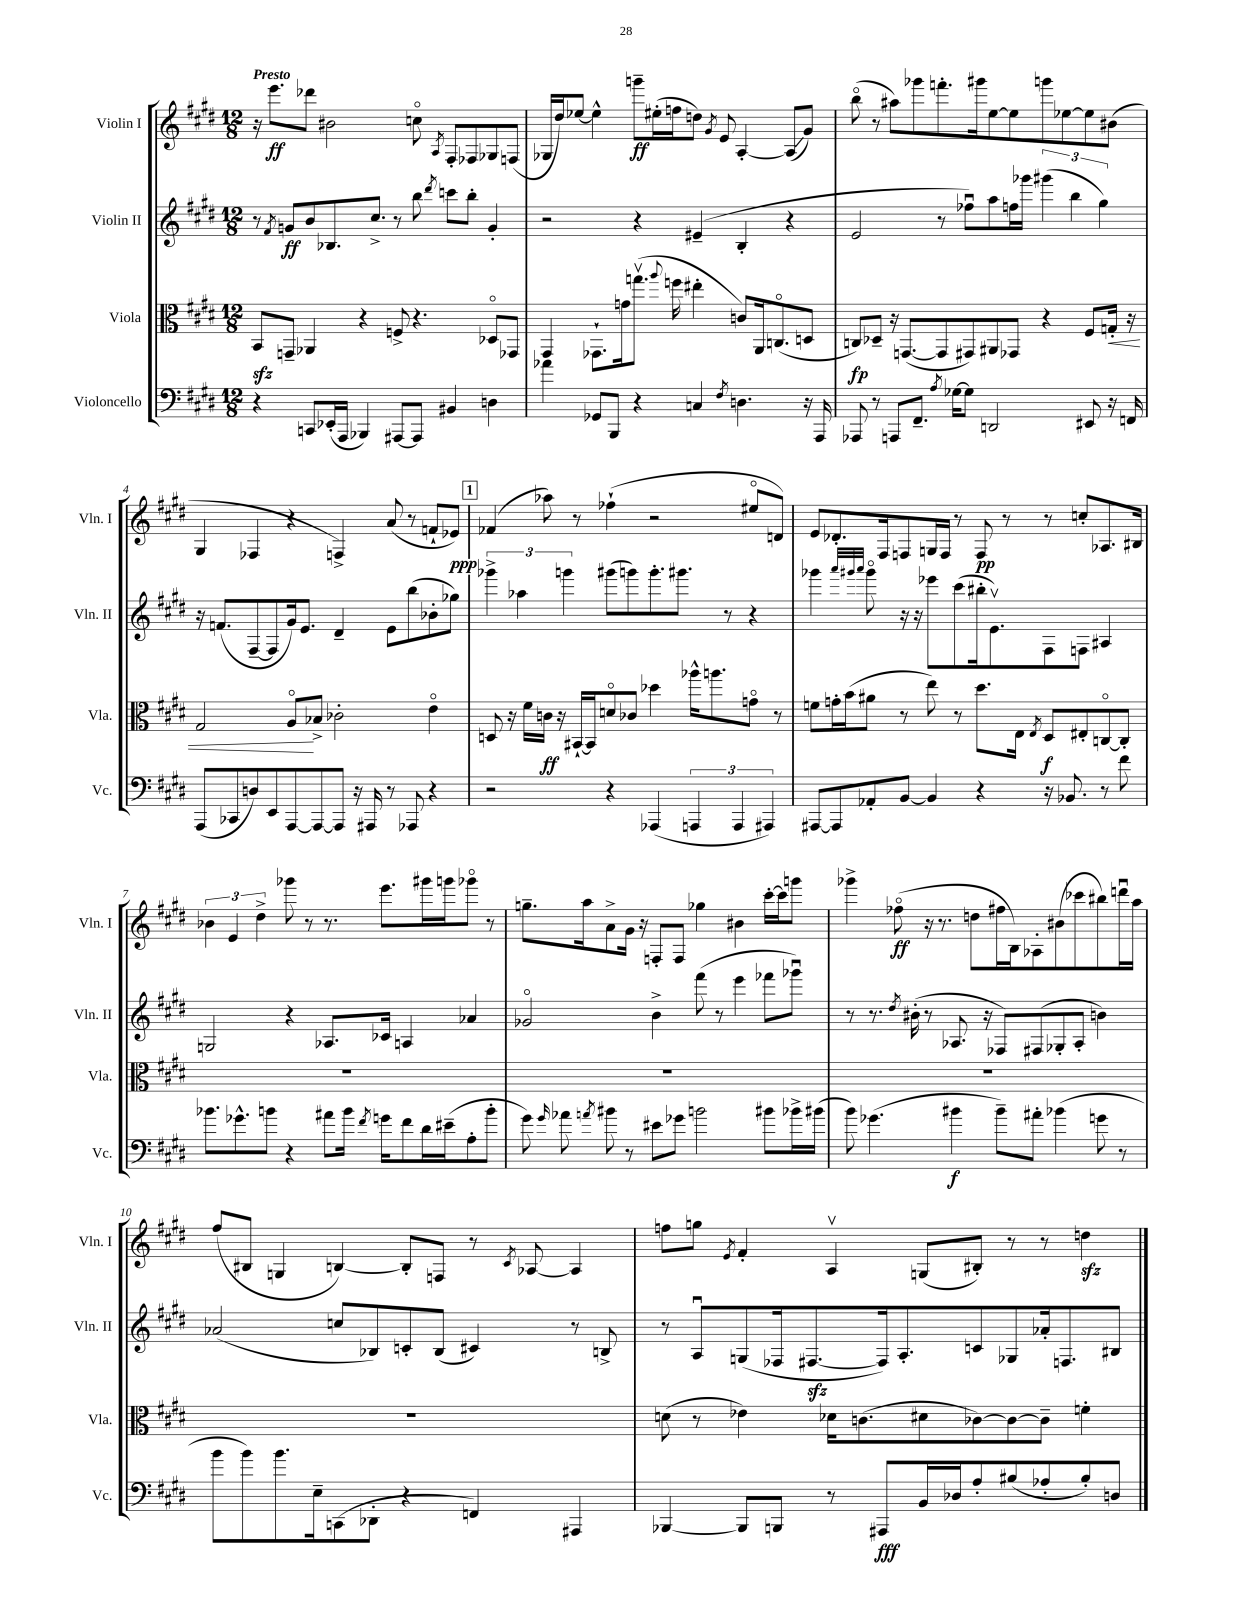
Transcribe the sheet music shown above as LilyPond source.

<<
\new StaffGroup <<
\new Staff = "s0" \with { instrumentName = "Violin I" shortInstrumentName = "Vln. I" } {
    \clef treble \key e \major \numericTimeSignature \time 12/8 \tempo "Presto"
    \autoBeamOff r16 e'''8.[\ff des'''8] bis'2 c''8\flageolet \acciaccatura { a8 } fis8[-. fes8 ges8 f8]( |
    ges16[ dis''16) ees''8]~ ees''4-^ g'''8[--\ff eis''16-.( f''16 d''8]) \acciaccatura { gis'8 } e'8 a4~-. a8[\glissando( gis'8]) |
    b''8\flageolet( r8 ais''8[) ges'''8 f'''8.-. gis'''16 e''8~ e''8 g'''8 ees''8~ ees''8 bis'8]( |
    gis4 fes4 r4 f4->) a'8( r8 f'8[-! ees'8]\ppp) |
    \mark \markup { \box "1" } fes'4( aes''8) r8 fes''4-!( r2 eis''8[\flageolet d'8]) |
    e'8[ des'8.-. fis16 f8 g16 f16] r8 f8\pp r8 r8 c''8[-. aes8. bis16] |
    \tuplet 3/2 { bes'4 e'4 dis''4-> } ges'''8 r8 r8. e'''8.[ gis'''16 g'''16 ges'''8]\flageolet r8 |
    g''8.[-- a''16 a'8-> gis'16] r16 f8[-. f8] ges''4 bis'4 cis'''16[~-. cis'''16 g'''8] |
    ges'''4-> fes''8\flageolet\ff( r16 r8. d''8[ fis''16 b16) aes8-. bis'8( ces'''8 bis''8) d'''16\downbow a''16] |
    fis''8[( bis8] g4 b4~) b8[-. f8] r8 \acciaccatura { cis'8 } aes8~ aes4 |
    f''8[ g''8] \acciaccatura { e'8 } fis'4-. a4\upbow g8[( bis8]-.) r8 r8 d''4\sfz \bar "|." |
}
\new Staff = "s1" \with { instrumentName = "Violin II" shortInstrumentName = "Vln. II" } {
    \clef treble \key e \major \numericTimeSignature \time 12/8
    \autoBeamOff r8 \acciaccatura { fis'8 } g'8[\ff b'8 bes8. cis''8.]-> r8 b''8 \acciaccatura { dis'''8 } c'''8[ b''8]-. g'4-. |
    r2 r4 eis'4--( b4-. r4 |
    e'2 r8 fes''8[\downbow) a''8 f''16 ges'''16] \tuplet 3/2 { gis'''4( b''4 gis''4) } |
    r16 f'8.[( fis8~-- fis8 gis'16) e'8.] dis'4-- e'8[ b''8( bes'8-. ges''8]) |
    \mark \markup { \box "1" } \tuplet 3/2 { ges'''4-> aes''4 g'''4 } gis'''8[( g'''8) g'''8.-. gis'''8.] r8 r4 |
    ges'''4 \grace { a'''32[ gis'''32 a'''32] } gis'''8\flageolet r16 r16 ees'''8[ cis'''8( bis''16-. e'8.\upbow) fis8 f8] ais4 |
    g2 r4 aes8.[ ces'16] a4 aes'4 |
    ges'2\flageolet b'4-> fis'''8( r8 e'''4 fes'''8[ ges'''8]\downbow) |
    r8 r8. \acciaccatura { dis''8 } bis'16-.( r8 aes8. r16 fes8[) fis8( ges8-. aes8]-. b'4) |
    aes'2( c''8[ bes8) c'8-. bes8]( cis'4) r8 b8-> |
    r8 a8[\downbow g8( fes16 fis8.~\sfz fis16) a8.-. c'8 ges8 aes'16-. f8. bis8] \bar "|." |
}
\new Staff = "s2" \with { instrumentName = "Viola" shortInstrumentName = "Vla." } {
    \clef alto \key e \major \numericTimeSignature \time 12/8
    \autoBeamOff b,8[\sfz g,8]-- aes,4 r4 f8-> r4. des8[\flageolet ges,8] |
    gis,4 ges,8.[-! g'16 g''8.]\upbow( \appoggiatura { a''8 } f''16 eis''4-. c'8[) a,16 c8.\flageolet( d8] |
    c8[\fp) des8]-- r16 g,8.[~( g,8 gis,8) ais,8 ges,8] r4 fis8[ g16]-.\< r16 |
    gis2 a8[\flageolet\! bes8]-> ces'2-. e'4\flageolet |
    \mark \markup { \box "1" } d8 r16 fis'16[ c'16]\ff r16 bis,16[~-! bis,16 d'8\flageolet ces'8] des''4 aes''16[-^ a''8. g'8]\flageolet r8 |
    f'8[ g'16-. b'16( ais'8] r8 e''8) r8 dis''8.[ e16] \acciaccatura { e8 } dis8[\f eis8-. c8~\flageolet c8]-. |
    R1. |
    R1. |
    R1. |
    R1. |
    d'8( r8 ees'4) des'16[ c'8.( dis'8 ces'8~) ces'8~ ces'8]-- f'4-. \bar "|." |
}
\new Staff = "s3" \with { instrumentName = "Violoncello" shortInstrumentName = "Vc." } {
    \clef bass \key e \major \numericTimeSignature \time 12/8
    \autoBeamOff r4 c,8[ ees,16-.( a,,16] bes,,4) ais,,8[~ ais,,8] bis,4 d4 |
    aes'4 ges,8[ b,,8] r4 c4 \acciaccatura { fis8 } d4. r16 a,,16 |
    aes,,8 r8 a,,8[ fis,8.]-- \acciaccatura { a8 } ges16[~ ges8] d,2 eis,8 r16 f,16 |
    a,,8[( ces,8 d8) e,8 a,,8~ a,,8~ a,,8] r16 ais,,16 r8 aes,,8 r4 |
    \mark \markup { \box "1" } r2 r4 aes,,4( \tuplet 3/2 { a,,4 a,,4 ais,,4) } |
    ais,,8[~ ais,,8 aes,8-. b,8]~ b,4 r4 r16 bes,8. r8 fis'8 |
    bes'8.[ ges'8.-^ b'8] r4 ais'8[ b'16] \acciaccatura { fis'8 } g'16[ fis'8 dis'16 eis'16--( a8-. b'8]-. |
    gis'8) \grace { gis'16 } aes'8 \acciaccatura { a'8 } bis'8 r8 eis'8[ ges'8] b'2 bis'8[ bes'16-> bis'16]( |
    b'8) ges'4.( bis'4\f bis'8[--) ais'8]-. bes'4( g'8 r8 |
    b'8[ b'8) b'8. e16-- c,8( des,8]-. r4 f,4) ais,,4 |
    bes,,4~ bes,,8[ b,,8] r8 ais,,8[\fff b,16 des16 a8-. bis8( aes8-. bis8-.) d8] \bar "|." |
}
>>
>>
